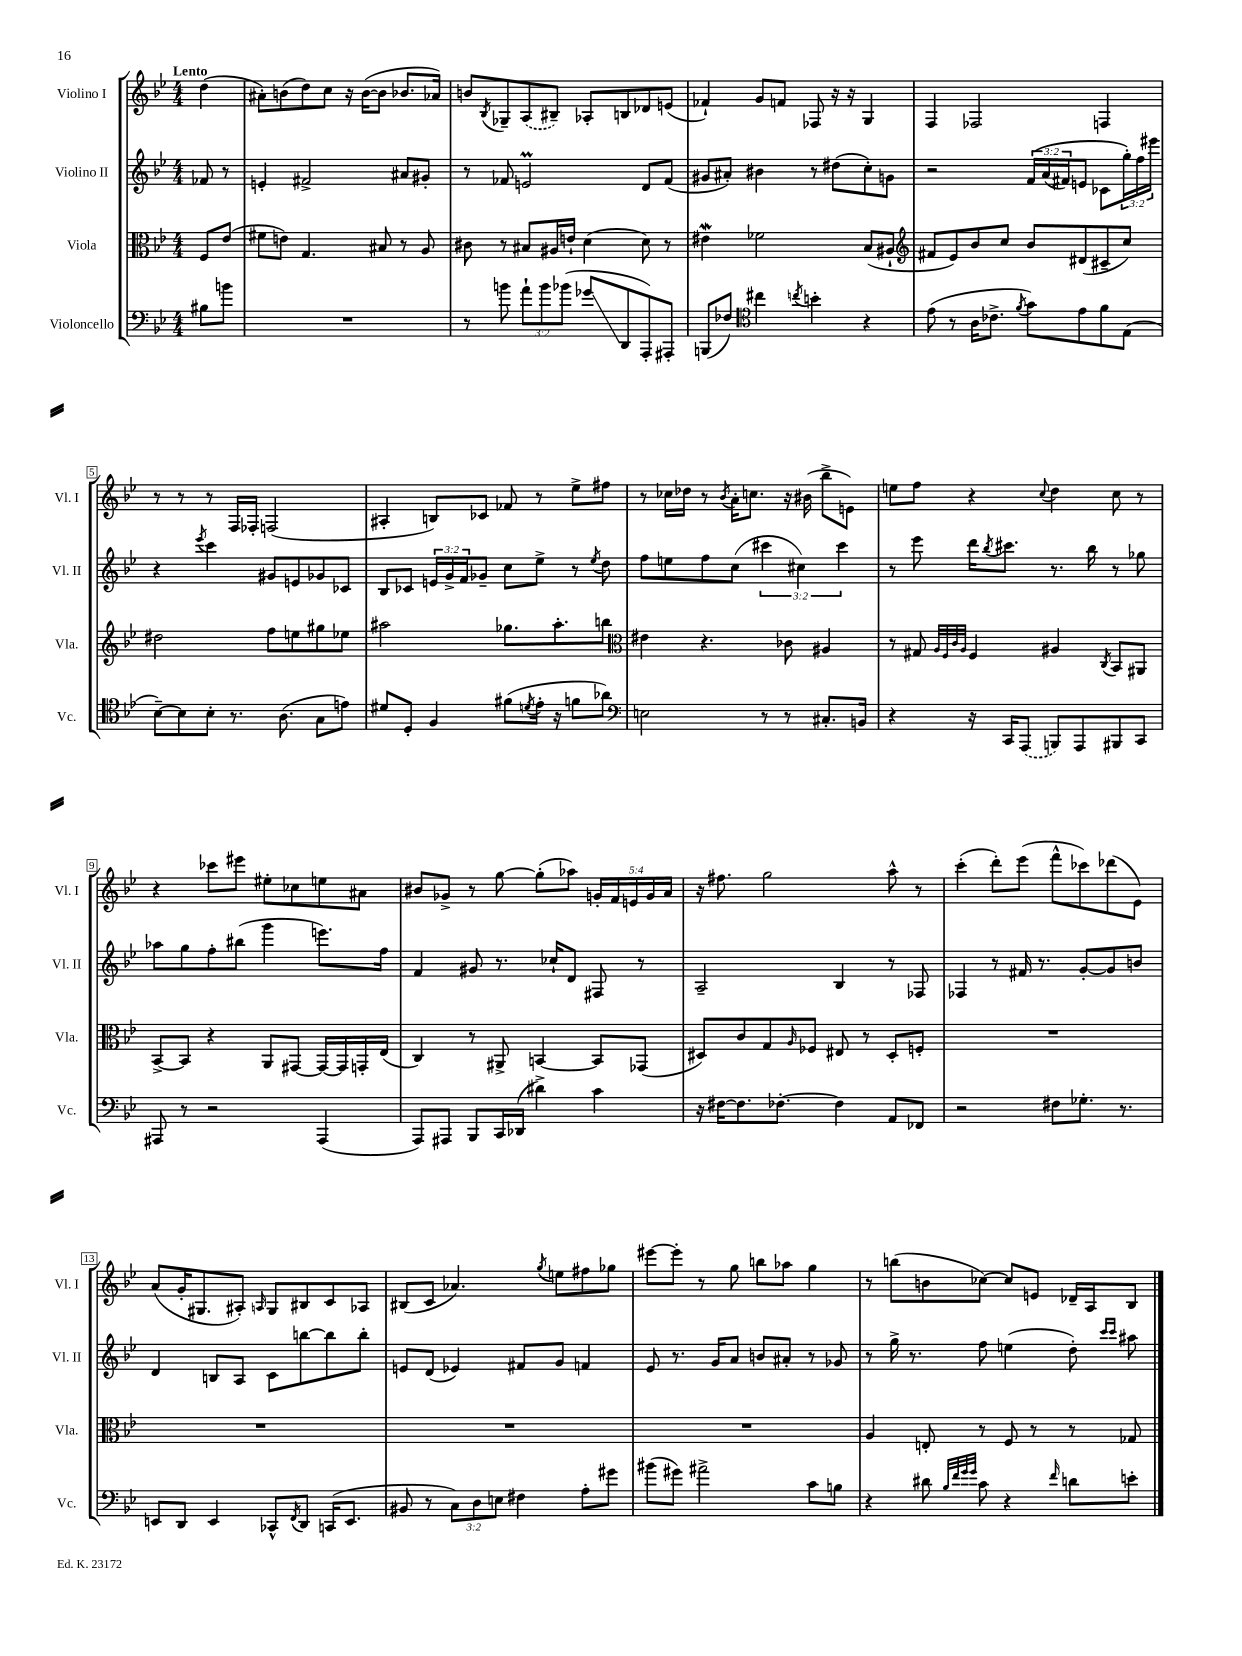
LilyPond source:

<<
\new StaffGroup <<
\new Staff = "s0" \with { instrumentName = "Violino I" shortInstrumentName = "Vl. I" } {
    \clef treble \key bes \major \numericTimeSignature \time 4/4 \override Staff.TupletNumber.text = #tuplet-number::calc-fraction-text \partial 4 \tempo "Lento"
    d''4( |
    ais'8-.) b'8( d''8) c''8 r16 b'16~( b'8 bes'8. aes'16) |
    b'8 \acciaccatura { bes8 } ges8-- \once \slurDashed a8( bis8--) aes8-. b8 des'8 e'8( |
    fes'4-!) g'8 f'8 fes8 r16 r16 g4 |
    f4 fes2 f4 |
    r8 r8 r8 f16 fes16-. f2( |
    ais4-. b8) ces'8 fes'8 r8 ees''8-> fis''8 |
    r8 ces''16 des''16 r8 \acciaccatura { bes'8 } a'16-. c''8. r16 bis'16( bes''8-> e'8) |
    e''8 f''8 r4 \appoggiatura { c''8 } d''4 c''8 r8 |
    r4 ces'''8 eis'''8 eis''8-. ces''8 e''8 ais'8 |
    bis'8 ges'8-> r8 g''8~ g''8-.( aes''8) \tuplet 5/4 { g'16-. f'16 e'16 g'16 a'16 } |
    r16 fis''8. g''2 a''8-^ r8 |
    c'''4-.( d'''8-.) ees'''8( f'''8-^ ces'''8) des'''8( ees'8) |
    a'8( g'16-. gis8. ais8-.) \grace { a16 } gis8 bis8 c'8 aes8 |
    bis8( c'8 aes'4.) \acciaccatura { g''8 } e''8 fis''8 ges''8 |
    eis'''8~ eis'''8-. r8 g''8 b''8 aes''8 g''4 |
    r8 b''8( b'8 ces''8~) ces''8 e'8 des'16-- a16 bes8 \bar "|." |
}
\new Staff = "s1" \with { instrumentName = "Violino II" shortInstrumentName = "Vl. II" } {
    \clef treble \key bes \major \numericTimeSignature \time 4/4 \override Staff.TupletNumber.text = #tuplet-number::calc-fraction-text \partial 4
    fes'8 r8 |
    e'4-. fis'2-> ais'8 gis'8-. |
    r8 fes'8 e'2\prall d'8 fes'8( |
    gis'8 ais'8-.) bis'4 r8 dis''8( c''8-.) g'8 |
    r2 \tuplet 3/2 { f'16\( a'16( fis'16) } e'8 ces'8 \tuplet 3/2 { g''16-.\) f''16 eis'''16 } |
    r4 \acciaccatura { ees'''8 } c'''4 gis'8 e'8 ges'8 ces'8 |
    bes8 ces'8 \tuplet 3/2 { e'16 g'16-> f'16 } ges'8-- c''8 ees''8-> r8 \acciaccatura { ees''8 } d''8 |
    f''8 e''8 f''8 c''8( \tuplet 3/2 { cis'''4 cis''4) cis'''4 } |
    r8 ees'''8 d'''16 \acciaccatura { bes''8 } cis'''8. r8. bes''16 r8 ges''8 |
    aes''8 g''8 f''8-. bis''8( g'''4 e'''8.) f''16 |
    f'4 gis'8 r8. ces''16-! d'8 fis8 r8 |
    a2-- bes4 r8 fes8 |
    fes4 r8 fis'16 r8. g'8~-. g'8 b'8 |
    d'4 b8 a8 c'8 b''8~ b''8 b''8-. |
    e'8 d'8( ees'4) fis'8 g'8 f'4 |
    ees'8 r8. g'16 a'8 b'8 ais'8-. r8 ges'8 |
    r8 g''16-> r8. f''8 e''4( d''8-.) \grace { c'''16 c'''16 } ais''8 \bar "|." |
}
\new Staff = "s2" \with { instrumentName = "Viola" shortInstrumentName = "Vla." } {
    \clef alto \key bes \major \numericTimeSignature \time 4/4 \partial 4
    f8 ees'8( |
    fis'8 e'8) g4. bis8 r8 a8 |
    cis'8 r8 bis8 ais16 e'16-! d'4( d'8) r8 |
    eis'4\mordent fes'2 bes8( ais8-! |
    \clef treble fis'8 ees'8) bes'8 c''8 bes'8 dis'8( cis'8-- c''8) |
    dis''2 f''8 e''8 gis''8 ees''8 |
    ais''2 ges''8. ais''8.-. b''8 |
    \clef alto eis'4 r4. ces'8 ais4 |
    r8 gis8 \grace { a32 f32 c'32 a32 } f4 ais4 \acciaccatura { c8 } bes,8 ais,8 |
    bes,8~-> bes,8 r4 a,8 gis,8~ gis,16~ gis,16 g,16-. ees16( |
    c4) r8 ais,8-> b,4~ b,8 ges,8( |
    dis8) c'8 g8 \grace { a16 } fes8 eis8 r8 dis8-. f8-. |
    R1 |
    R1 |
    R1 |
    R1 |
    a4 e8-. r8 f8 r8 r8 ges8 \bar "|." |
}
\new Staff = "s3" \with { instrumentName = "Violoncello" shortInstrumentName = "Vc." } {
    \clef bass \key bes \major \numericTimeSignature \time 4/4 \override Staff.TupletNumber.text = #tuplet-number::calc-fraction-text \partial 4
    bis8 b'8 |
    R1 |
    r8 b'8 \tuplet 3/2 { a'8-! b'8 bes'8( } ges'8\glissando d,8 a,,8-.) ais,,8-. |
    b,,8( fes8) \clef tenor cis''4 \acciaccatura { c''8 } b'4-. r4 |
    ees'8( r8 a16 ces'8.-> \acciaccatura { f'8 } g'8) ees'8 f'8 ees8( |
    bes8~--) bes8 bes8-. r8. a8.( g8 e'8) |
    dis'8 d8-. f4 fis'8( \acciaccatura { d'8 } ees'16-. r16 f'8 aes'8) |
    \clef bass e2 r8 r8 cis8.-. b,16 |
    r4 r16 c,16 \once \slurDashed a,,8( b,,8) a,,8 bis,,8 c,8 |
    ais,,8 r8 r2 ais,,4( |
    a,,8) ais,,8 bes,,8 c,16 des,16( dis'4->) c'4 |
    r16 fis16~ fis8. fes8.~-. fes4 a,8 fes,8 |
    r2 fis8 ges8.-. r8. |
    e,8 d,8 e,4 ces,8-^ \acciaccatura { f,8 } d,8 c,16( e,8. |
    bis,8 r8 \tuplet 3/2 { c8) d8 e8 } fis4 a8-. gis'8 |
    bis'8( gis'8) ais'2-> c'8 b8 |
    r4 dis'8 \grace { bes32 f'32 g'32 g'32 } c'8 r4 \grace { f'16 } d'8 e'8-. \bar "|." |
}
>>
>>
\layout { \context { \Score \override BarNumber.stencil = #(make-stencil-boxer 0.1 0.3 ly:text-interface::print) } }
